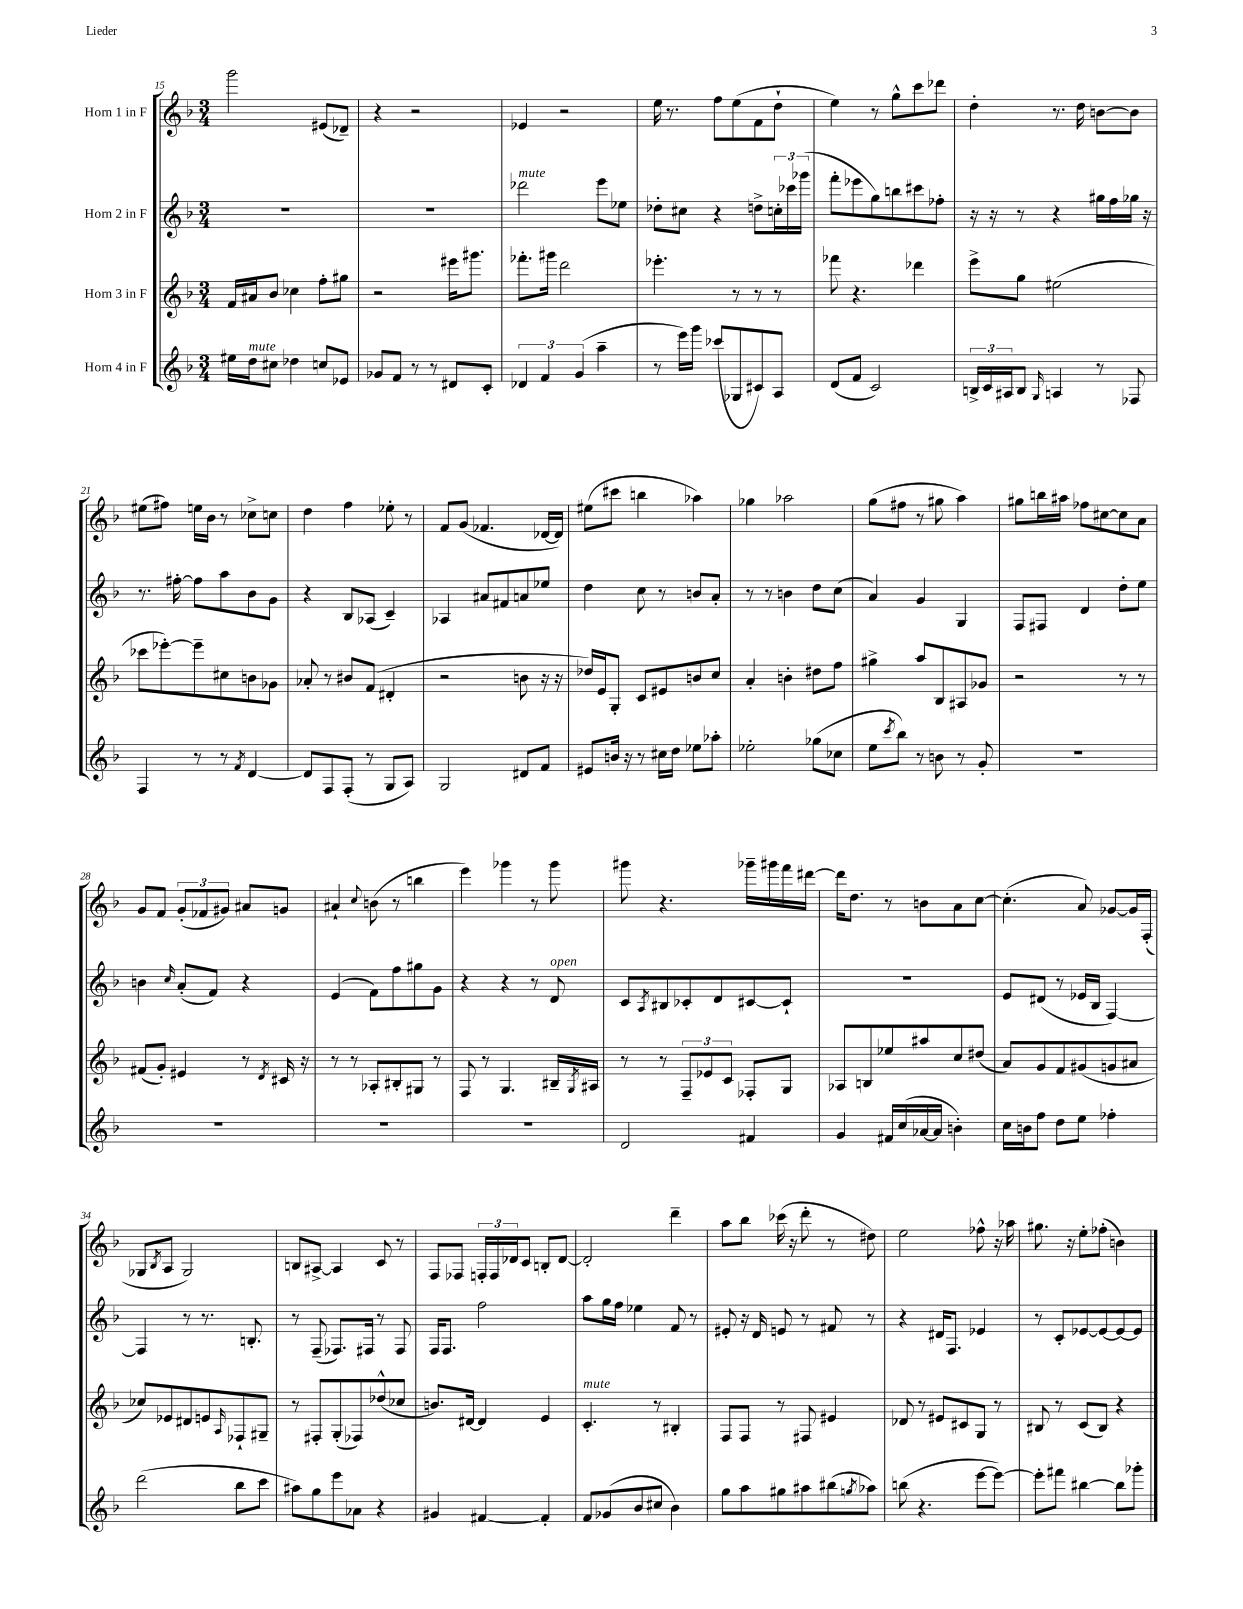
<<
\new StaffGroup <<
\new Staff = "s0" \with { instrumentName = "Horn 1 in F" } {
    \clef treble \key f \major \numericTimeSignature \time 3/4
    g'''2 eis'8( des'8--) |
    r4 r2 |
    ees'4 r2 |
    e''16 r8. f''8 e''8( f'8 d''8-! |
    e''4) r8 g''8-^ c'''8 des'''8 |
    d''4-. r8. d''16 b'8~ b'8 |
    eis''8( fis''8) e''16 bes'16 r8 ces''8-> c''8 |
    d''4 f''4 ees''8-. r8 |
    f'8 g'8( fes'4. des'16~ des'16) |
    eis''8( cis'''8 b''4 aes''4) |
    ges''4 aes''2 |
    g''8( fis''8 r8 gis''8 a''4) |
    gis''8 b''16 ais''16 fes''8 cis''8~ cis''8 a'8 |
    g'8 f'8 \tuplet 3/2 { g'8-.( fes'8 gis'8) } ais'8 g'8 |
    ais'4-! \appoggiatura { c''8 } b'8( r8 b''4 |
    e'''4) ges'''4 r8 ges'''8 |
    gis'''8 r4. ges'''16-- gis'''16 f'''16 dis'''16~ |
    dis'''16 d''8. r8 b'8 a'8 c''8~ |
    c''4.-.( a'8) ges'8~ ges'16 f16-.( |
    ges8 \acciaccatura { bes8 } a8 ges2) |
    b8 ais8~-> ais4 c'8 r8 |
    f8 fes8 \tuplet 3/2 { f16-. f16 des'16 } c'8 b8-. des'8~ |
    des'2-. d'''4-- |
    a''8 bes''8 ces'''16( r16 d'''8-. r8 dis''8) |
    e''2 fes''8-^ r16 aes''16 |
    gis''8. r16 e''8-. fes''8-.( b'4) \bar "|." |
}
\new Staff = "s1" \with { instrumentName = "Horn 2 in F" } {
    \clef treble \key f \major \numericTimeSignature \time 3/4
    R2. |
    R2. |
    des'''2^\markup { \italic "mute" } e'''8 ees''8 |
    des''8-. cis''8 r4 d''8-> \tuplet 3/2 { c''16-. ces'''16 ges'''16( } |
    f'''8-. ees'''8 g''8) b''8 cis'''8 fes''8-. |
    r16 r16 r8 r4 gis''16 f''16 ges''16 r16 |
    r8. fis''16~-. fis''8 a''8 bes'8 g'8 |
    r4 bes8 aes8( c'4--) |
    aes4 ais'8 fis'8 a'8 ees''8 |
    d''4 c''8 r8 b'8 a'8-. |
    r8 r8 b'4 d''8 c''8( |
    a'4) g'4 g4 |
    f8 fis8 d'4 d''8-. e''8 |
    b'4 \grace { c''16 } a'8-.( f'8) r4 |
    e'4( f'8) f''8 gis''8 g'8 |
    r4 r4 r8 d'8^\markup { \italic "open" } |
    c'8 \acciaccatura { a8 } bis8 ces'8-. d'8 cis'8~ cis'8-! |
    R2. |
    e'8 dis'8( r8 ees'16 bes16 f4~) |
    f4 r8 r8. b8.-. |
    r8 f8--( fes8.) fis16 r8 fis8 |
    f16 f8. f''2 |
    a''8 g''16 f''16 ees''4 f'8 r8 |
    eis'8-. r16 d'16 e'8 r8 fis'8 r8 |
    r4 dis'16 f8. ees'4 |
    r8 c'8-. ees'8~ ees'8~ ees'8~ ees'8 \bar "|." |
}
\new Staff = "s2" \with { instrumentName = "Horn 3 in F" } {
    \clef treble \key f \major \numericTimeSignature \time 3/4
    f'16 ais'16 bes'8 ces''4 f''8-. gis''8 |
    r2 eis'''16 gis'''8. |
    fes'''8.-. gis'''16 d'''2 |
    ees'''4.-. r8 r8 r8 |
    fes'''8 r4. des'''4 |
    e'''8-> g''8 eis''2( |
    ces'''8 ees'''8~-.) ees'''8-- cis''8 b'8 ges'8 |
    aes'8-. r8 bis'8 f'8( dis'4-. |
    r2 b'8 r16 r16 |
    des''16) e'16 g8-. c'8 eis'8 b'8 c''8 |
    a'4-. b'4-. dis''8 f''8 |
    gis''4-> a''8 bes8 ais8 ges'8 |
    r2 r8 r8 |
    fis'8( g'8-.) eis'4 r8 \acciaccatura { d'8 } cis'16 r16 |
    r8 r8 aes8-. bis8-. gis8 r8 |
    f8 r8 g4. bis16-- \acciaccatura { g8 } ais16 |
    r8 r8 \tuplet 3/2 { f8-- ees'8 c'8 } fes8-. g8 |
    aes8 b8 ees''8 ais''8 c''8 dis''8( |
    a'8) g'8 f'8 gis'8( g'8 ais'8 |
    ces''8) ees'8 dis'8 e'8 \grace { a16 } fes8-! gis8-- |
    r8 fis8-. g8-.( fes8) des''8-^( ces''8 |
    b'8.) dis'16~ dis'4 e'4 |
    c'4.-.^\markup { \italic "mute" } r8 bis4-. |
    f8 f8 r8 fis8 eis'4 |
    des'8 r8 eis'8 cis'8 g8 r8 |
    bis8 r8 c'8( bis8) r4 \bar "|." |
}
\new Staff = "s3" \with { instrumentName = "Horn 4 in F" } {
    \clef treble \key f \major \numericTimeSignature \time 3/4
    eis''16 d''16^\markup { \italic "mute" } cis''8 des''4 c''8 ees'8 |
    ges'8 f'8 r8 r8 dis'8 c'8-. |
    \tuplet 3/2 { des'4 f'4 g'4( } a''4-- |
    r8 e'''16) g'''16 ces'''8( ges8 cis'8) a8 |
    d'8( f'8 c'2) |
    \tuplet 3/2 { b16-> c'16 ais16 } b8 \grace { g16 } a4 r8 fes8 |
    f4 r8 r8 \acciaccatura { f'8 } d'4~ |
    d'8 f8 f8-.( r8 g8 a8) |
    g2 dis'8 f'8 |
    eis'8 b'16 r16 r8 cis''16 d''16 ees''8 aes''8-. |
    ees''2-. ges''8( ces''8 |
    e''8 \acciaccatura { c'''8 } bes''8) r8 b'8 r8 g'8-. |
    R2. |
    R2. |
    R2. |
    R2. |
    d'2 fis'4 |
    g'4 fis'16 c''16( aes'16~ aes'16 b'4-.) |
    c''16 b'16 f''8 d''8 e''8 fes''4-. |
    d'''2( bes''8 c'''8 |
    ais''8) g''8 e'''8 aes'8 r4 |
    gis'4 fis'4~ fis'4-. |
    f'8 ges'8( bes'8 cis''8 bes'4) |
    g''8 a''8 gis''8 ais''8 bis''8( \acciaccatura { g''8 } aes''8) |
    b''8( r4. e'''8~ e'''8~) |
    e'''8-. fis'''8 bis''4~ bis''8 ges'''8-. \bar "|." |
}
>>
>>
\layout { \context { \Score currentBarNumber = #15 } }
